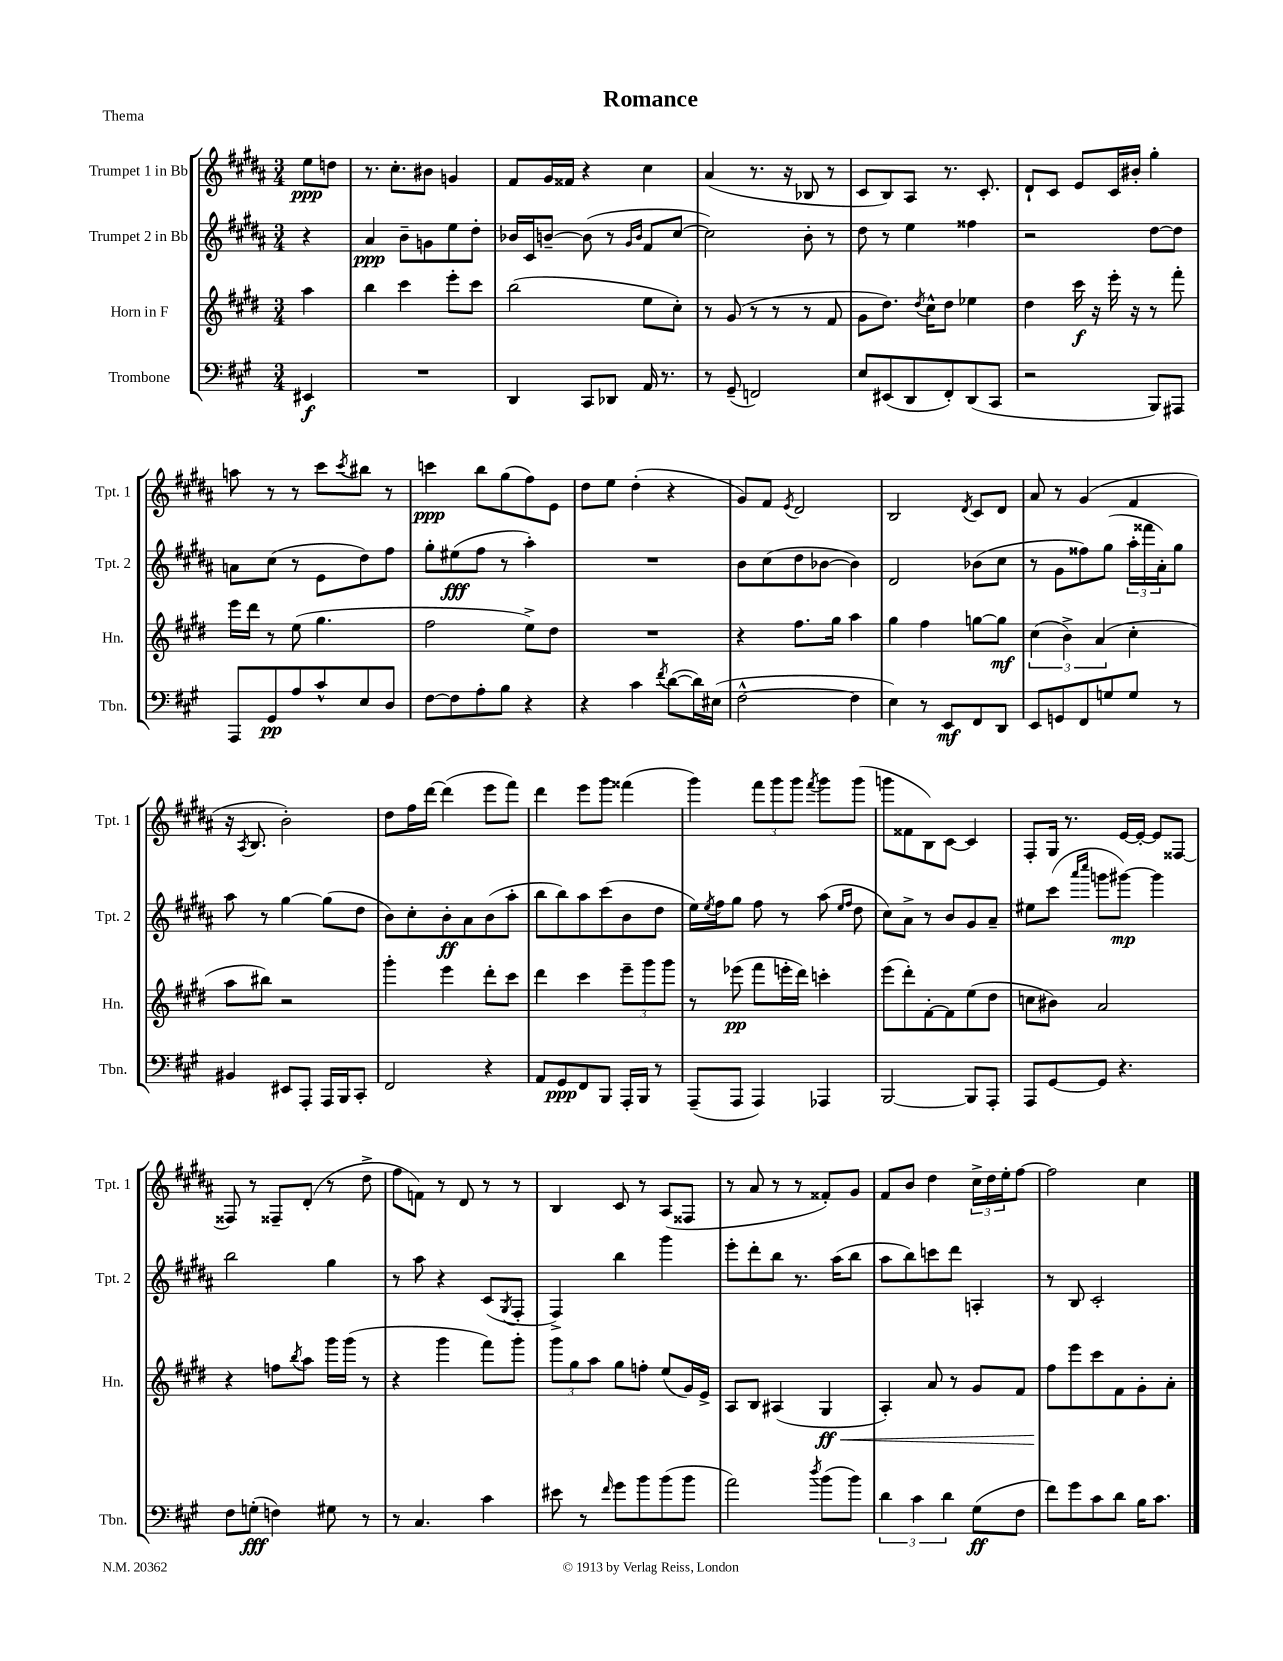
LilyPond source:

\header { title = "Romance" piece = "Thema" }
<<
\new StaffGroup <<
\new Staff = "s0" \with { instrumentName = "Trumpet 1 in Bb" shortInstrumentName = "Tpt. 1" } {
    \clef treble \key b \major \numericTimeSignature \time 3/4 \partial 4
    e''8\ppp d''8 |
    r8. cis''8.-. bis'8 g'4 |
    fis'8 gis'16 fisis'16 r4 cis''4 |
    ais'4( r8. r16 bes8 r8 |
    cis'8 b8) ais8 r8. cis'8.-. |
    dis'8-! cis'8 e'8 cis'16 bis'16-. gis''4-. |
    a''8 r8 r8 cis'''8 \acciaccatura { cis'''8 } bis''8 r8 |
    c'''4\ppp b''8 gis''8( fis''8) e'8 |
    dis''8 e''8 dis''4-.( r4 |
    gis'8) fis'8 \acciaccatura { e'8 } dis'2 |
    b2 \acciaccatura { dis'8 } cis'8 dis'8 |
    ais'8 r8 gis'4( fis'4 |
    r16 \acciaccatura { ais8 } b8. b'2-.) |
    dis''8 fis''16 dis'''16~ dis'''4( e'''8 fis'''8) |
    dis'''4 e'''8 gis'''8 fisis'''4( |
    gis'''4) \tuplet 3/2 { fis'''8 gis'''8 gis'''8 } \acciaccatura { fis'''8 } gis'''8 gis'''8( |
    g'''8 fisis'8 b8) cis'8~ cis'4 |
    fis8-. gis16 r8. e'16~ e'16~-. e'8 fisis8~ |
    fisis8 r8 fisis8-- dis'8-.( r8 dis''8-> |
    fis''8 f'8) r8 dis'8 r8 r8 |
    b4 cis'8 r8 ais8( fisis8 |
    r8 ais'8 r8 r8 fisis'8-.) gis'8 |
    fis'8 b'8 dis''4 \tuplet 3/2 { cis''16-> dis''16 e''16-. } fis''8~ |
    fis''2 cis''4 \bar "|." |
}
\new Staff = "s1" \with { instrumentName = "Trumpet 2 in Bb" shortInstrumentName = "Tpt. 2" } {
    \clef treble \key b \major \numericTimeSignature \time 3/4 \partial 4
    r4 |
    ais'4\ppp b'8-- g'8 e''8 dis''8-. |
    bes'16 cis'16 b'8~-- b'8( r8 \grace { gis'16 b'16 } fis'8 cis''8~ |
    cis''2) b'8-. r8 |
    dis''8 r8 e''4 fisis''4 |
    r2 dis''8~ dis''8 |
    a'8 cis''8( r8 e'8 dis''8) fis''8 |
    gis''8-. eis''8\fff( fis''8 r8 ais''4-.) |
    R2. |
    b'8 cis''8( dis''8 bes'8~ bes'4) |
    dis'2 bes'8( cis''8 |
    r8 gis'8 fisis''8) gis''8( \tuplet 3/2 { ais''16-. fisis'''16 ais'16-.) } gis''8 |
    ais''8 r8 gis''4~ gis''8( dis''8 |
    b'8) cis''8-. b'8-.\ff ais'8 b'8( ais''8-. |
    b''8 b''8) ais''8 cis'''8( b'8 dis''8 |
    e''16) \acciaccatura { e''8 } fis''16 gis''8 fis''8 r8 ais''8( \grace { e''16 fis''16 } dis''8 |
    cis''8) ais'8-> r8 b'8 gis'8 ais'8-- |
    eis''8 cis'''8( \grace { ais'''16 cis''''16 } g'''8 gis'''8~\mp) gis'''4 |
    b''2 gis''4 |
    r8 ais''8 r4 cis'8( \acciaccatura { gis8 } fis8-. |
    fis4->) b''4 gis'''4 |
    e'''8-. dis'''8-. b''8 r8. ais''16( b''8 |
    ais''8 b''8) c'''8 dis'''8 a4-. |
    r8 b8 cis'2-. \bar "|." |
}
\new Staff = "s2" \with { instrumentName = "Horn in F" shortInstrumentName = "Hn." } {
    \clef treble \key e \major \numericTimeSignature \time 3/4 \partial 4
    a''4 |
    b''4 cis'''4 e'''8-. cis'''8 |
    b''2( e''8 cis''8-.) |
    r8 gis'8( r8 r8 r8 fis'8 |
    gis'8 dis''8.) \acciaccatura { dis''8 } cis''16-^ dis''8 ees''4 |
    dis''4 cis'''16\f r16 e'''16-. r16 r8 fis'''8-. |
    e'''16 dis'''16 r8 e''8( gis''4. |
    fis''2 e''8->) dis''8 |
    R2. |
    r4 fis''8. gis''16 a''4 |
    gis''4 fis''4 g''8~ g''8\mf |
    \tuplet 3/2 { cis''4( b'4->) a'4( } cis''4-. |
    a''8 bis''8) r2 |
    gis'''4-. e'''4 dis'''8-. cis'''8 |
    dis'''4 cis'''4 \tuplet 3/2 { e'''8-- gis'''8 gis'''8 } |
    r8 ees'''8\pp( fis'''8 e'''16-. dis'''16) c'''4-. |
    e'''8( dis'''8-.) fis'8~-. fis'8 e''8( dis''8 |
    c''8 bis'8) a'2 |
    r4 f''8 \acciaccatura { b''8 } a''8 gis'''16 gis'''16( r8 |
    r4 gis'''4 fis'''8) gis'''8-. |
    \tuplet 3/2 { gis'''8 gis''8 a''8 } gis''8 f''8-. e''8( gis'16) e'16-> |
    a8 b8 ais4( gis4\ff\< |
    a4-.) a'8 r8 gis'8 fis'8 |
    fis''8\! e'''8 cis'''8 fis'8 gis'8-. a'8-. \bar "|." |
}
\new Staff = "s3" \with { instrumentName = "Trombone" shortInstrumentName = "Tbn." } {
    \clef bass \key a \major \numericTimeSignature \time 3/4 \partial 4
    eis,4\f |
    R2. |
    d,4 cis,8 des,8 a,16 r8. |
    r8 gis,8--( f,2) |
    e8 eis,8( d,8 fis,8-.) d,8( cis,8 |
    r2 b,,8) ais,,8 |
    a,,8 gis,8\pp a8 cis'8-^ e8 d8 |
    fis8~ fis8 a8-. b8 r4 |
    r4 cis'4 \acciaccatura { fis'8 } d'8~( d'16) eis16( |
    fis2~-^ fis4 |
    e4) r8 e,8\mf fis,8 d,8 |
    e,8 g,8 fis,8 g8 g8 r8 |
    bis,4 eis,8 a,,8-. a,,16 b,,16 cis,8-. |
    fis,2 r4 |
    a,8 gis,8\ppp fis,8 b,,8 a,,16-. b,,16 r8 |
    a,,8--( a,,8 a,,4) aes,,4 |
    b,,2~ b,,8 a,,8-. |
    a,,8 gis,8~ gis,8 r4. |
    fis8 g8-.\fff( f4) gis8 r8 |
    r8 cis4. cis'4 |
    eis'8 r8 \grace { fis'16 } gis'8 b'8 b'8( b'8 |
    a'2) \acciaccatura { d''8 } b'8( b'8) |
    \tuplet 3/2 { d'4 cis'4 d'4 } gis8\ff( fis8 |
    fis'8) gis'8 cis'8 d'8 b16 cis'8. \bar "|." |
}
>>
>>
\layout { \context { \Score \remove "Bar_number_engraver" } }
